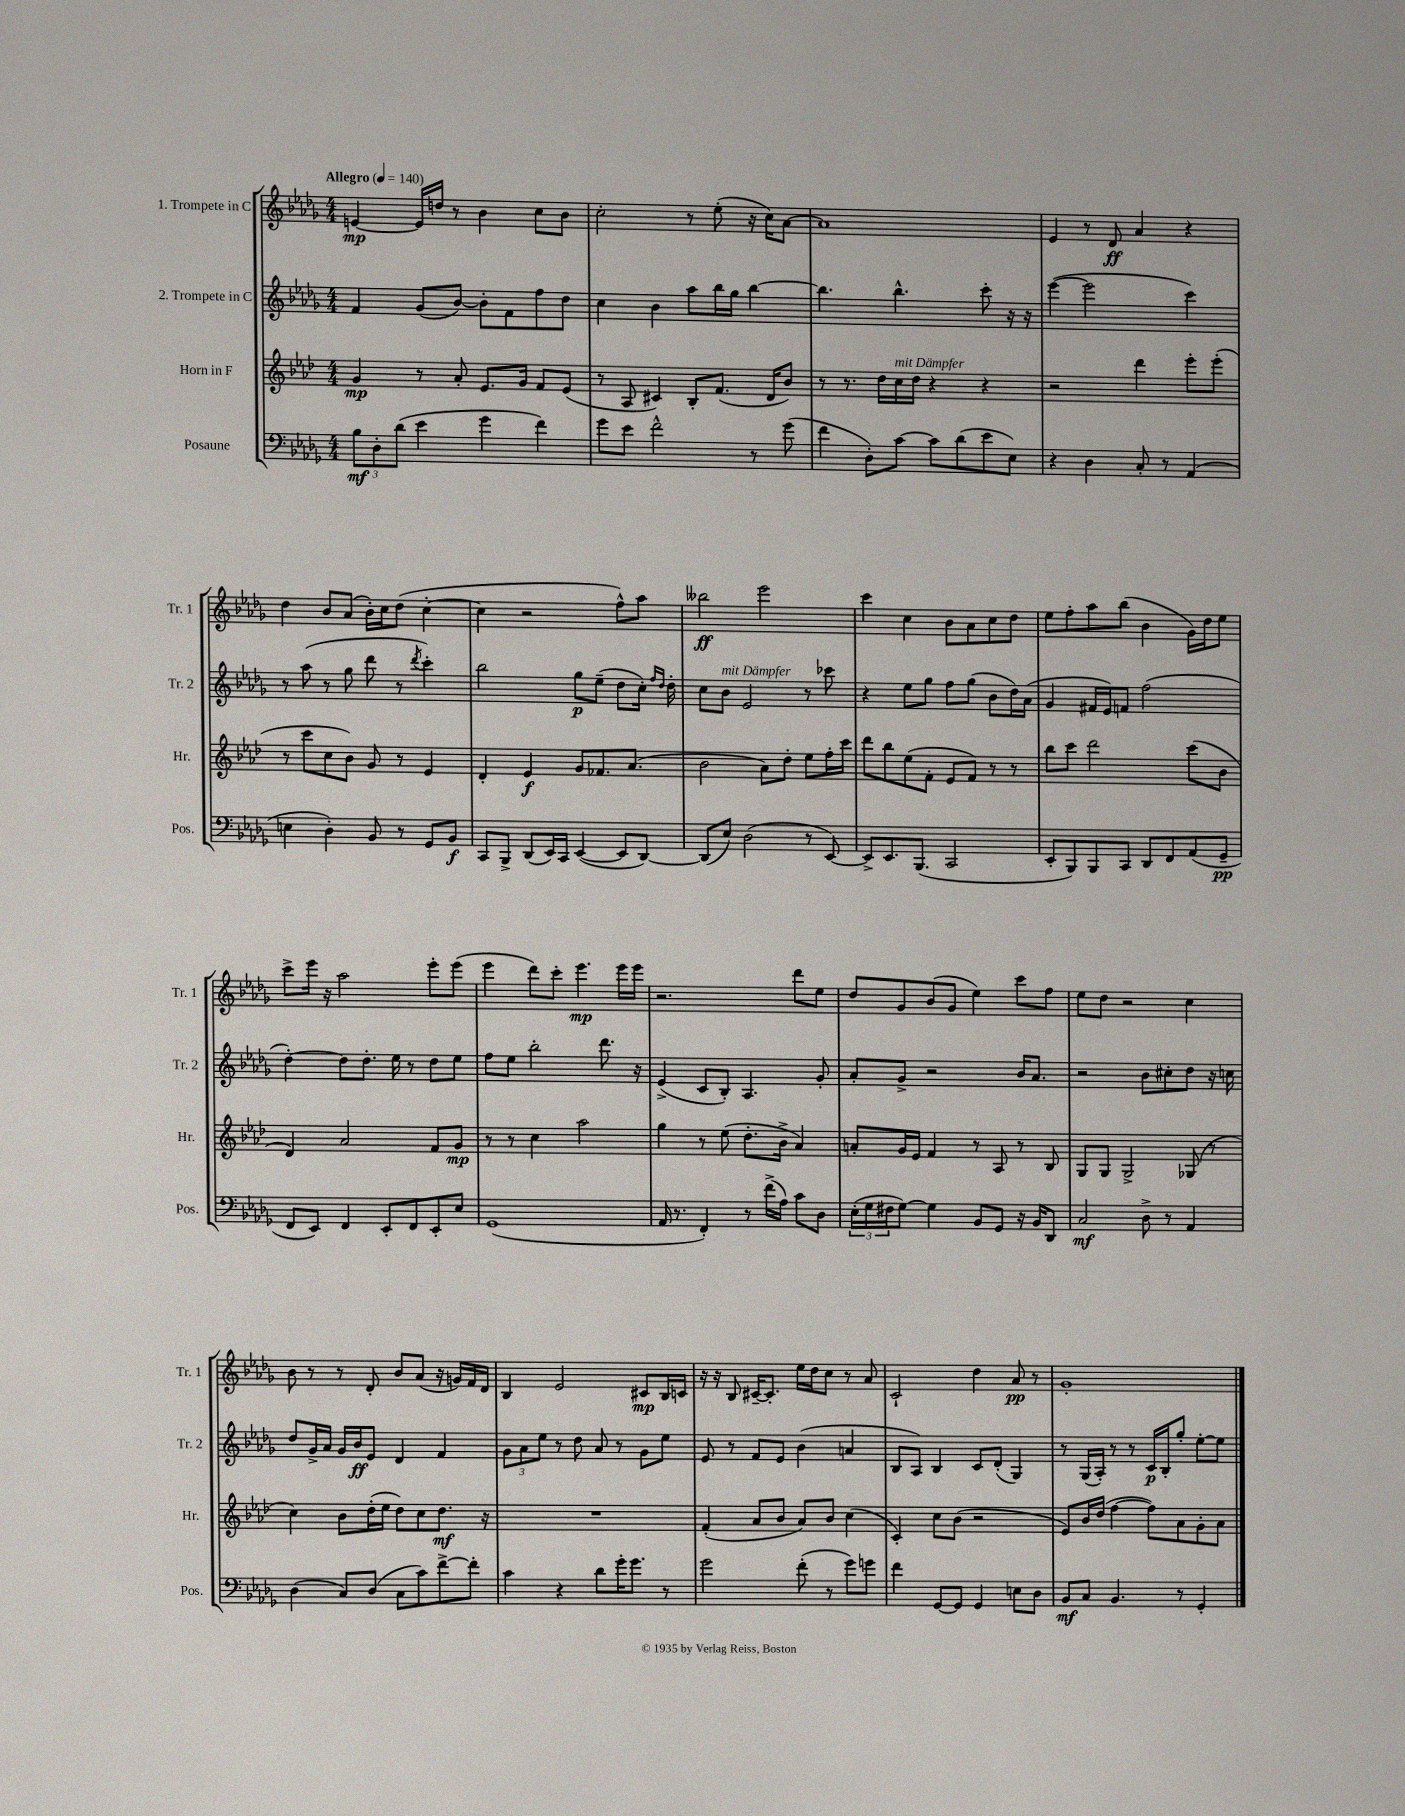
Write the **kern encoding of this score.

**kern	**kern	**kern	**kern
*staff4	*staff3	*staff2	*staff1
*clefF4	*clefG2	*clefG2	*clefG2
*k[b-e-a-d-g-]	*k[b-e-a-d-]	*k[b-e-a-d-g-]	*k[b-e-a-d-g-]
*M4/4	*M4/4	*M4/4	*M4/4
*MM140	*MM140	*MM140	*MM140
12B-	4g	4f	[4e
12D-'	.	.	.
(12d-	.	.	.
4e-	8r	(8g-	16e]
.	.	.	16dd
.	8a-'	[8b-)	8r
4g-	8.e-	8b-']	4b-
.	.	8f	.
.	16g	.	.
4f)	8f	8ff	8cc
.	(8e-	8dd-	8b-
=	=	=	=
8g-	8r	4cc	2cc'
8e-	8A-	.	.
2f^^	4c#)	4b-	.
.	8B-'	8aa-	8r
.	(8.f	16bb-	(8ee-'
.	.	16gg-	.
8r	.	[4bb-	16r
.	16d-	.	16cc)
(8g-	8b-)	.	[8a-
=	=	=	=
4f	8r	4.bb-]	1a-]
.	8.r	.	.
8D-')	.	.	.
.	16dd-	.	.
[8c	16cc	4.bb-^^	.
.	16dd-	.	.
8c]	4r	.	.
(8d-	.	.	.
8e-	4r	8ccc'	.
8E-)	.	16r	.
.	.	16r	.
=	=	=	=
4r	2r	([4eee-	4e-
4D-	.	2eee-]	8r
.	.	.	8d-
8C'	4ddd-	.	4a-
8r	.	.	.
(4AA-	8eee-'	4ccc)	4r
.	(8eee-'	.	.
=	=	=	=
4E	8r	8r	4dd-
.	8ccc	(8aa-	.
4D-')	8cc	8r	8b-
.	8b-)	8gg-	(8a-
8BB-	8g	8ddd-	16b-')
.	.	.	16cc
8r	8r	8r	(8dd-
.	.	8qddd-	.
8GG-	4e-	4ccc')	[4cc'
8BB-	.	.	.
=	=	=	=
8CC	4d-'	2bb-	4cc]
8BBB-^	.	.	.
(8DD-	4e-	.	2r
16EE-)	.	.	.
16CC	.	.	.
([4EE-	8g	8gg-	.
.	8.f-	(8ee-~	.
8EE-]	.	8dd-	8ff^^)
.	(8.a-	.	.
[8DD-)	.	16cc')	8aa-
.	.	16qqff	.
.	.	16qqdd-	.
.	.	16dd-'	.
=	=	=	=
(8DD-]	2b-	8cc	2bb--
8E-)	.	8b-	.
(2D-	.	2e-	.
.	8a-)	.	2eee-
.	8dd-'	.	.
8r	8ee-	8r	.
[8EE-)	16ff'	8ccc-	.
.	16ccc	.	.
=	=	=	=
8EE-^]	8ddd-	4r	4ccc
8.EE-	8bb-	.	.
.	(8ee-	8ee-	4cc
(8.BBB-	.	.	.
.	8f'	8gg-	.
2CC	8e-	8ff	8b-
.	8f)	(8gg-	8a-
.	8r	8b-	8cc
.	8r	16dd-)	8dd-
.	.	(16a-	.
=	=	=	=
8EE-'	8bb-	4g-	8ee-
8BBB-)	8ccc	.	8ff'
8BBB-	2ddd-	16f#	8aa-
.	.	16e-)	.
8CC	.	8f	(8bb-
8DD-	.	(2ff	4b-
8FF	.	.	.
(8AA-	(8ccc	.	16g-)
.	.	.	16dd-
8GG-~	8b-	.	8ee-
=	=	=	=
8FF	4d-)	[4dd-')	8ccc^
8EE-)	.	.	16eee-
.	.	.	16r
4FF	2a-	8dd-]	2aa-
.	.	8.dd-'	.
8EE-'	.	.	.
.	.	16ee-	.
8FF	.	8r	.
8EE-'	8f	8dd-	8eee-'
8E-	8g	8ee-	(8eee-
=	=	=	=
(1GG-	8r	8ff	4eee-
.	8r	8ee-	.
.	4cc	2bb-'	8ddd-)
.	.	.	8ccc'
.	2aa-	.	4.eee-
.	.	8.ddd-	.
.	.	.	16eee-
.	.	16r	16eee-
=	=	=	=
16AA-	4gg	(4e-^	2.r
8.r	.	.	.
4FF')	8r	8c	.
.	(8ee-	8B-')	.
8r	8.dd-'	4.A-	.
(16f^	.	.	.
16A-)	16b-^	.	.
8c	4a-)	.	8ddd-
8D-	.	8g-'	8ee-
=	=	=	=
(24E-'	8a'	8a-'	8dd-
24G-	.	.	.
24F#	.	.	.
[8G-)	16g	8g-^	8g-
.	16e-	.	.
4G-]	4f	2r	(8b-
.	.	.	8g-
8BB-	8r	.	4ee-)
8GG-	8A-	.	.
16r	8r	16b-	8ccc
16BB-	.	8.a-	.
8DD-	8B-	.	8ff
=	=	=	=
2C	8G	2r	8ee-
.	8G	.	8dd-
.	2G^	.	2r
8D-^	.	8b-	.
8r	.	8cc#'	.
4AA-	(8G-	8dd-	4cc
.	8r	16r	.
.	.	16cc	.
=	=	=	=
(4D-	4cc)	8dd-	8b-
.	.	16g-^	8r
.	.	16a-	.
8C)	8b-	16g-	8r
.	.	16b-	.
(8D-	(16dd-'	8e-	8d-'
.	16ee-	.	.
8C	8dd-)	4d-	8b-
8c)	8cc	.	(8a-
[8f^	8.dd-	4f	16r
.	.	.	16g)
8f']	.	.	16f
.	16r	.	16d-
=	=	=	=
4c	1r	12g-	4B-
.	.	12a-	.
.	.	12ee-	.
4r	.	8r	2e-
.	.	8dd-	.
8d-	.	8a-	.
16g-'	.	8r	.
8.g-	.	.	.
.	.	8g-	8c#
8r	.	8ee-	16B-
.	.	.	16c
=	=	=	=
2g-	(4f'	8e-	16r
.	.	.	16r
.	.	8r	8B-
.	8a-	8f	[16c#~
.	.	.	8.c#']
.	8b-	8e-	.
(8f'	8a-)	(4b-	16ee-
.	.	.	16dd-
8r	8b-	.	8cc
8g-)	(4cc	4a	8r
8g	.	.	8a-
=	=	=	=
4f	4c')	8B-	2c`
.	.	8A-)	.
[8GG-	8cc	4B-	.
8GG-]	(8b-	.	.
4GG-	2r	8c	4dd-
.	.	(8d-'	.
8E	.	4G-)	8a-
8D-	.	.	8r
=	=	=	=
8BB-	8e-)	8r	1g-'
8C	16b-	(16G-	.
.	(16dd-	16A-')	.
4.BB-	[4ff	8r	.
.	.	8r	.
.	8ff])	16c	.
.	.	16B-'	.
8r	8a-	8gg-'	.
4GG-'	8g'	[8ee-'	.
.	8a-	8ee-]	.
==	==	==	==
*-	*-	*-	*-
